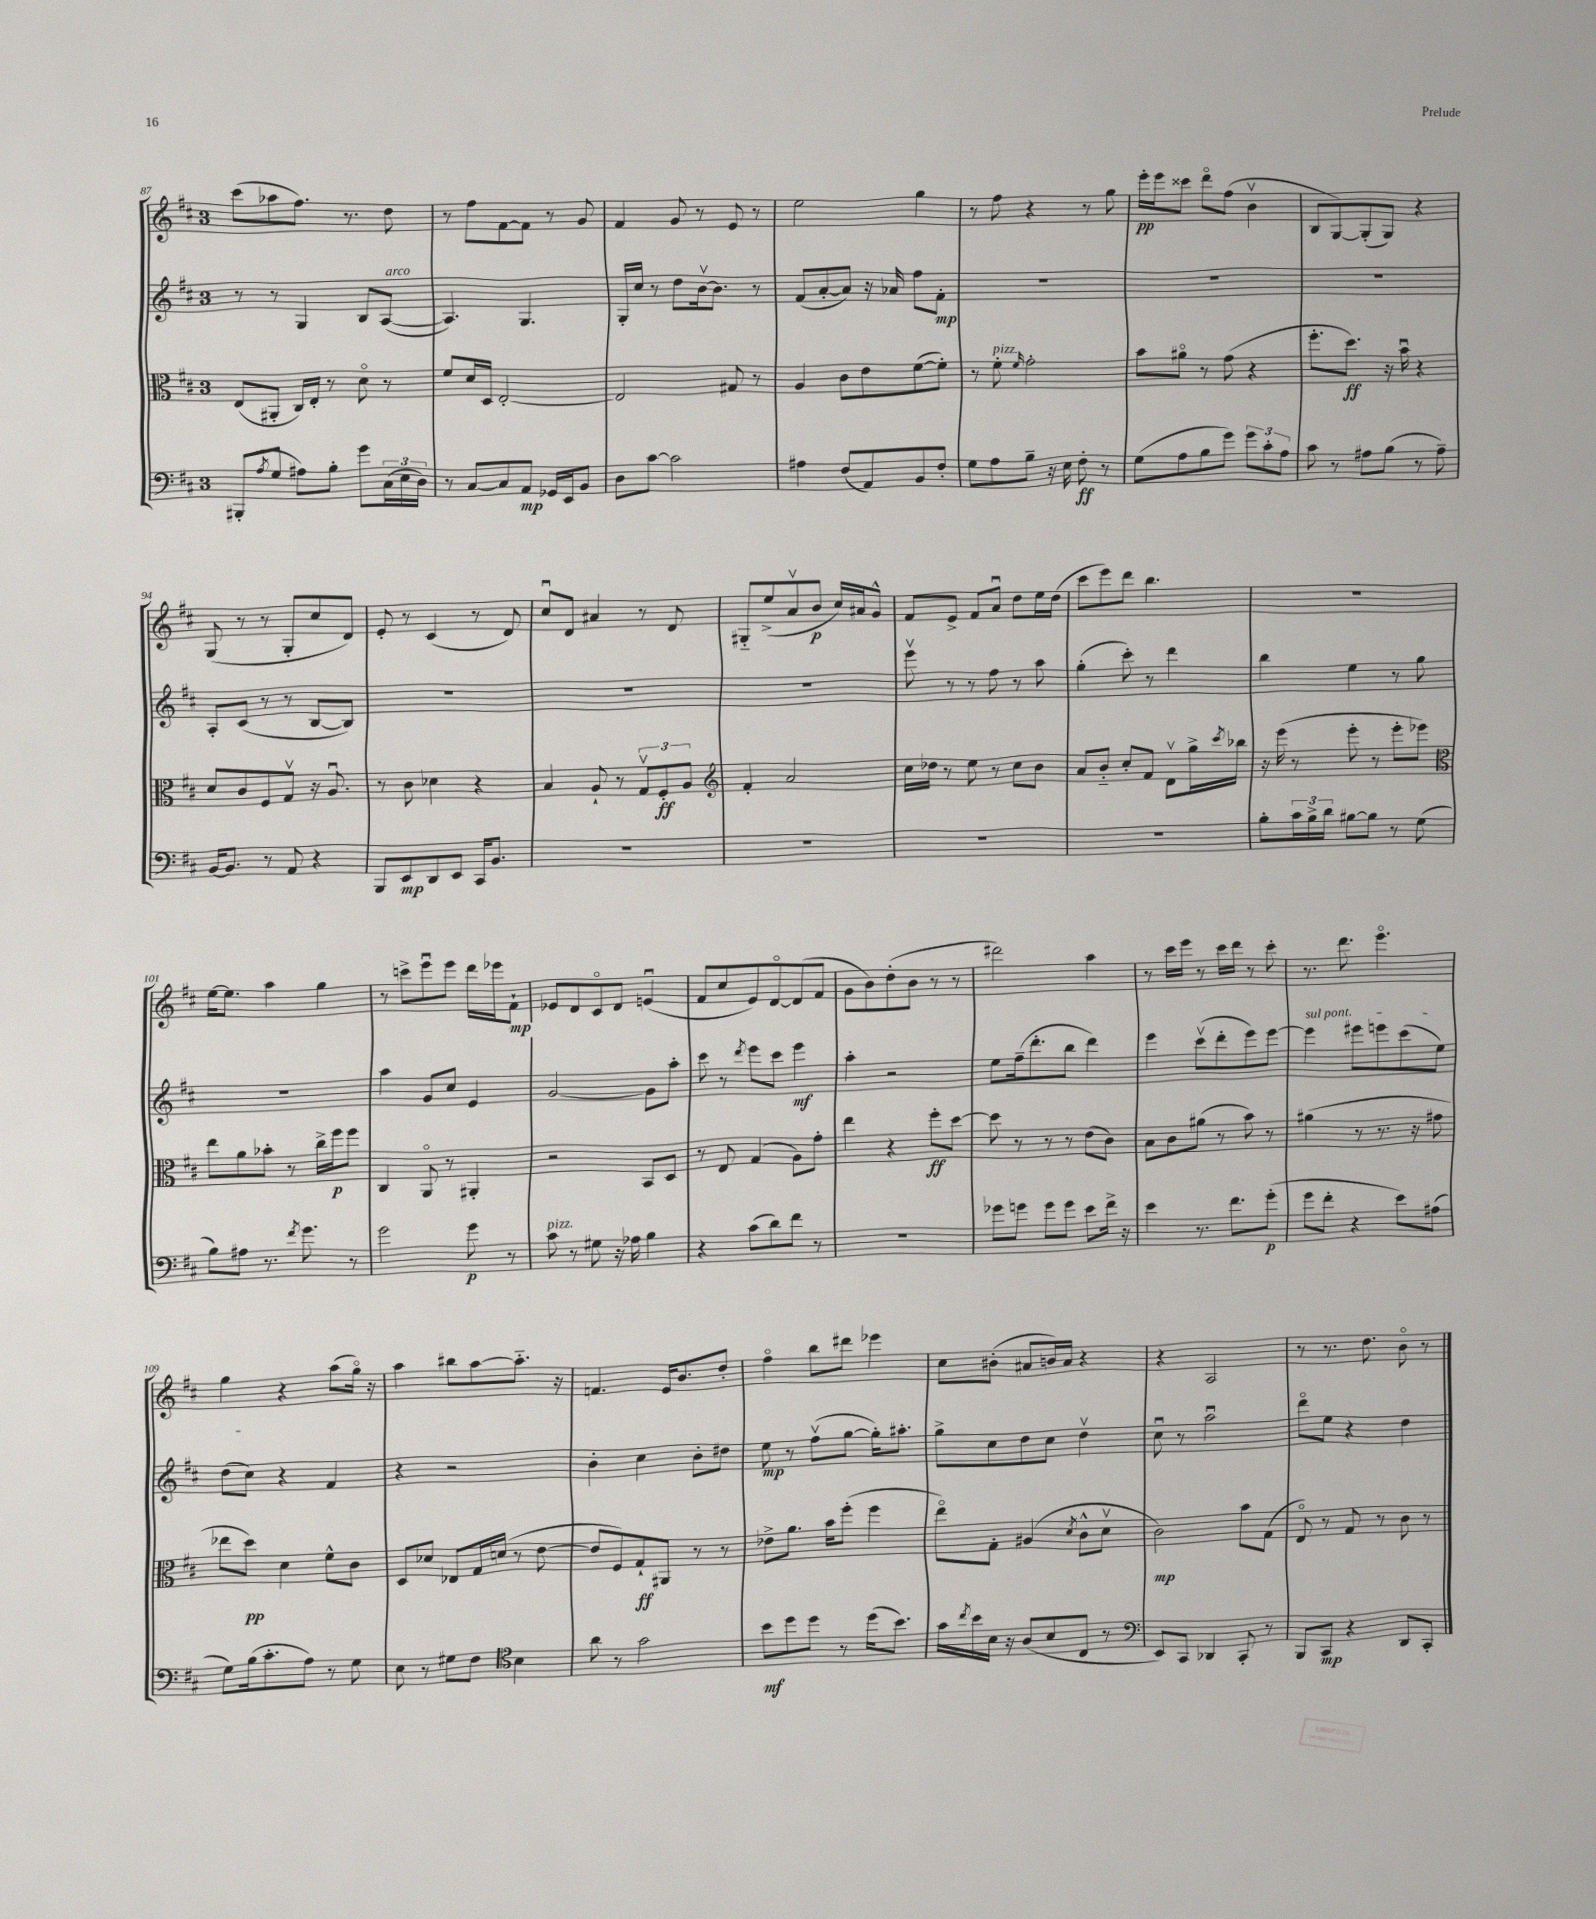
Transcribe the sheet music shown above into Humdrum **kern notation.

**kern	**kern	**kern	**kern
*staff4	*staff3	*staff2	*staff1
*clefF4	*clefC3	*clefG2	*clefG2
*k[f#c#]	*k[f#c#]	*k[f#c#]	*k[f#c#]
*M3/4	*M3/4	*M3/4	*M3/4
(8BBB#'/L	(8E/L	8r	(8ccc#\L
8qA/	.	.	.
8G/J	8AA#'/J	8r	8aa-\
8A#\L)	16C#/LL)	4G/	8.ff#\J)
.	16E'/JJ	.	.
8B'\J	8r	.	.
.	.	.	8.r
8g\L	8do\	8B/L	.
(24C#\L	8r	([8A/J	8dd\
24E\	.	.	.
24D\JJ)	.	.	.
=	=	=	=
8r	8f#/L	4.A/])	8r
[8C#/L	16d/L	.	8ff#\L
.	16D/JJ	.	.
8C#/]	[2E'/	.	[8f#\
8AA/J	.	4.G/	8f#\]J
16GG-/LL	.	.	8r
16EE/J	.	.	.
8BB/J	.	.	8g/
=	=	=	=
8D\L	2E/]	16G'/LL	4f#/
.	.	16cc#/JJ	.
[8c#\J	.	8r	.
2c#\]	.	8dd\L	8g/
.	.	[16bv\k	8r
.	.	8.b\]J	.
.	8G#/	.	8e/
.	8r	8r	8r
=	=	=	=
4A#\	4A/	(8f#/L	2ee\
.	.	[8a'/	.
(8F#/L	8c#\L	8a/]J)	.
8AA/)	8e\	16r	.
.	.	16a-/	.
8BB/	([8f#\	8ff#\L	4gg\
8F#'/J	8f#'\]J)	8f#'\J	.
=	=	=	=
8G\L	8r	2.r	8r
8A\	8f#'\	.	8ff#\
.	16qqf#/	.	.
8B~\J	2g'\	.	4r
16r	.	.	.
16E\	.	.	.
8F#'\	.	.	8r
8r	.	.	8gg\
=	=	=	=
(8G\L	8b\L	2.r	16eee'\LL
.	.	.	16eee\J
8A\	8a#o\J	.	8ccc##\J
8B\	8r	.	8dddo\L
8g\J)	(8g\	.	(8ff#\J
12g\L	4r	.	4bv\
12c#'\	.	.	.
12A\J	.	.	.
=	=	=	=
8c#\	8.ff#'\L	2.r	8B/L
8r	.	.	[8G/)
.	8.dd\J)	.	.
8A#\L	.	.	(8G'/]
(8B\J	16r	.	8G/J)
.	16bu\	.	.
8r	4r	.	4r
8A#~\)	.	.	.
=	=	=	=
[16BB/LK	8d/L	8A'/L	(8G/
8.BB/]J	.	.	.
.	8c#/	(8c#/J	8r
8r	8F#/	8r	8r
8AA/	8Gv/J	8r	8G'/L
4r	16r	[8B/L	8cc#/
.	8.Au/	.	.
.	.	8B/]J)	8d/J)
=	=	=	=
8BBB/L	8r	2.r	8e'/
8EE/	8c#\	.	8r
8DD/	4d-\	.	(4c#/
8EE/J	.	.	.
16CC#/LK	4r	.	8r
8.BB/J	.	.	.
.	.	.	8d/)
=	=	=	=
2.r	4B/	2.r	8cc#u/L
.	.	.	8d/J
.	8A`/	.	4a#/
.	8r	.	.
.	12Gv/L	.	8r
.	12F#'/	.	.
.	.	.	8d/
.	12A/J	.	.
=	=	=	=
*	*clefG2	*	*
2.r	4f#'/	2.r	8G#'~/L
.	.	.	(8ee^/
.	2a/	.	8av/
.	.	.	8b/J
.	.	.	16cc#/LL)
.	.	.	16a#/J
.	.	.	8g^^/J
=	=	=	=
2.r	16cc#\LL	8eeev\	8f#/L
.	16dd-\JJ	.	.
.	8r	8r	8e^/J
.	8ee\	8r	8f#/L
.	8r	8ff#\	8au/J
.	8cc#\L	8r	8dd\L
.	8b\J	8aa\	16ee\L
.	.	.	(16dd\JJ
=	=	=	=
2.r	8a/L	(4gg'\	8ccc#\L
.	8b'~/J	.	8eee\)
.	8cc#'/L	8ccc#'\)	8ddd\J
.	8f#/J	8r	4.bb\
.	8dv\L	4ddd\	.
.	16gg^\L	.	.
.	8qccc#/	.	.
.	16bb-\JJ	.	.
=	=	=	=
8B'\L	16r	4bb\	2.r
.	(16eee\	.	.
24c#\L	8r	.	.
24B^\	.	.	.
24d\JJ	.	.	.
[8B#\L	8eee'\	4ee\	.
8B#\]J	8r	.	.
8r	8eee'\L	8r	.
(8G\	8eee-\J)	8gg\	.
=	=	=	=
*	*clefC3	*	*
8B\L)	8ee\L	2.r	[16ee\LK
.	.	.	8.ee\]J
8A#\J	8a\	.	.
8.r	8b-'\J	.	4aa\
.	8r	.	.
8qf#/	.	.	.
8.g\	.	.	.
.	16cc#^\LL	.	4gg\
.	16ff#\J	.	.
8r	8ff#\J	.	.
=	=	=	=
2g\	4C#/	4aa\	8r
.	.	.	8ccc^\L
.	8AAo/	8g/L	8eeeu\
.	8r	8cc#/J	8eee\J
8g\	4AA#'/	4e/	16ddd\LL
.	.	.	16eee-\J
8r	.	.	8f#`\J
=	=	=	=
8c#\	2r	[2g/	8e-/L
8r	.	.	8d/
8G#\	.	.	8c#o/
16r	.	.	8d/J
16A-\	.	.	.
4B\	8BB/L	8g\]L	(4eu/
.	8D/J	8aa'\J	.
=	=	=	=
4r	8r	8ccc#\	8f#/L
.	8E/	8r	8cc#/
.	.	8qddd/	.
(8c#\L	(4G/	8eee\L	8e/)
8d\)	.	8ccc#\J	[8do/
8f#\J	8A\L)	4eee\	(8d/]
8r	8g'\J	.	8f#/J
=	=	=	=
2.r	4ee\	4aa'\	8g\L
.	.	.	8b\)
.	4r	2r	(8dd'\
.	.	.	8b\J
.	8ff#'\L	.	8r
.	[8dd\J	.	8r
=	=	=	=
8g-\L	8dd\]	8ee\L	2ddd#\)
8g\J	8r	(16ff#~\k	.
.	.	8.ddd'\	.
8g\L	8r	.	.
8g\J	8r	8bb\J	.
8e\L	(8e\L	4ddd\)	4aa\
16f#^\Jk	8c#\J)	.	.
16r	.	.	.
=	=	=	=
4e\	8B\L	4eee\	8r
.	8c#\	.	16ccc#\LL
.	.	.	16eee\JJ
8.r	(8a#\J	(8ccc#v\L	8r
.	8r	8ddd'\	16ccc#\LL
8.f#\L	.	.	16ddd\JJ
.	8b\)	8eee\)	8r
(8g'\J	8r	[8eee\J	8ccc#'\
=	=	=	=
8g\L	(4a#\	4eee\]	8.r
8f#'\J	.	.	.
.	.	.	8.ddd\
4r	8r	8eee#\L	.
.	8.r	8eee\	4.eeeo\
8e\L)	.	(8ccc#\	.
.	16r	.	.
(8A#\J	8g#\	8ee\J)	.
=	=	=	=
8G\L)	8ee-\L	(8dd\L	4gg\
(16B\k	8dd\J)	8cc#\J)	.
8.c#'\	.	.	.
.	4d\	4r	4r
8A\J)	.	.	.
8r	8f#^^\L	4f#/	(8aa\L
8G\	8c#\J	.	16ggo\Jk)
.	.	.	16r
=	=	=	=
8E\	8D/L	4r	4aa\
8r	8d-/J	.	.
8G#\L	8E-/L	2r	8bb#\L
8F#\J	16G/L	.	[8aa\
.	(16d/JJ	.	.
*clefC4	*	*	*
4B\	8r	.	8.aa'~\]J
.	[8e\	.	.
.	.	.	16r
=	=	=	=
8a\	8e/]L	4b'\	4.f/
8r	8F#/)	.	.
2g\	8G`/	4cc#\	.
.	8AA#/J	.	16e/LK
.	.	.	8.b/
.	8r	8b'\L	.
.	8r	8dd#\J	8dd'/J
=	=	=	=
8b\L	8e-^\L	8ee\	4ff#o\
8dd\	8.a\J	8r	.
8dd\J	.	(8ff#v\L	8bb\L
.	16b\LK	.	.
8r	(8ff#'\J	[8gg\J	8ddd#\J
(16dd\LK	4ff#\	16gg'\]LK)	4eee-\
8.b\J)	.	8.aa#'\J	.
=	=	=	=
16g\LL	8eeo\L)	8gg^\L	8cc#\L
8qcc#/	.	.	.
16b\	.	.	.
16B\JJ	8G'\J	8cc#\	(8b#'\J
16r	.	.	.
(8A/L	(4A#/	8dd\	8a#/L
8B/	.	8cc#\J	16b/L)
.	.	.	16a#/JJ
.	8qd/	.	.
8C#/J	8c#^^\L	4ddv\	4r
8r	8dv\J	.	.
=	=	=	=
*clefF4	*	*	*
8EE/L)	2c#\)	8cc#u\	4r
8CC#/J	.	8r	.
4DD-/	.	2aau\	2A/
8CC#'/	8b\L	.	.
8r	(8G\J	.	.
=	=	=	=
8BBB/L	8Eo/)	8dddo\L	8r
8CC#/J	8r	8ee\J	8.r
4r	8G/	4r	.
.	.	.	8.dd\
.	8r	.	.
8DD/L	8c#\	4dd\	8bo\
8CC#'/J	8r	.	8r
==	==	==	==
*-	*-	*-	*-
